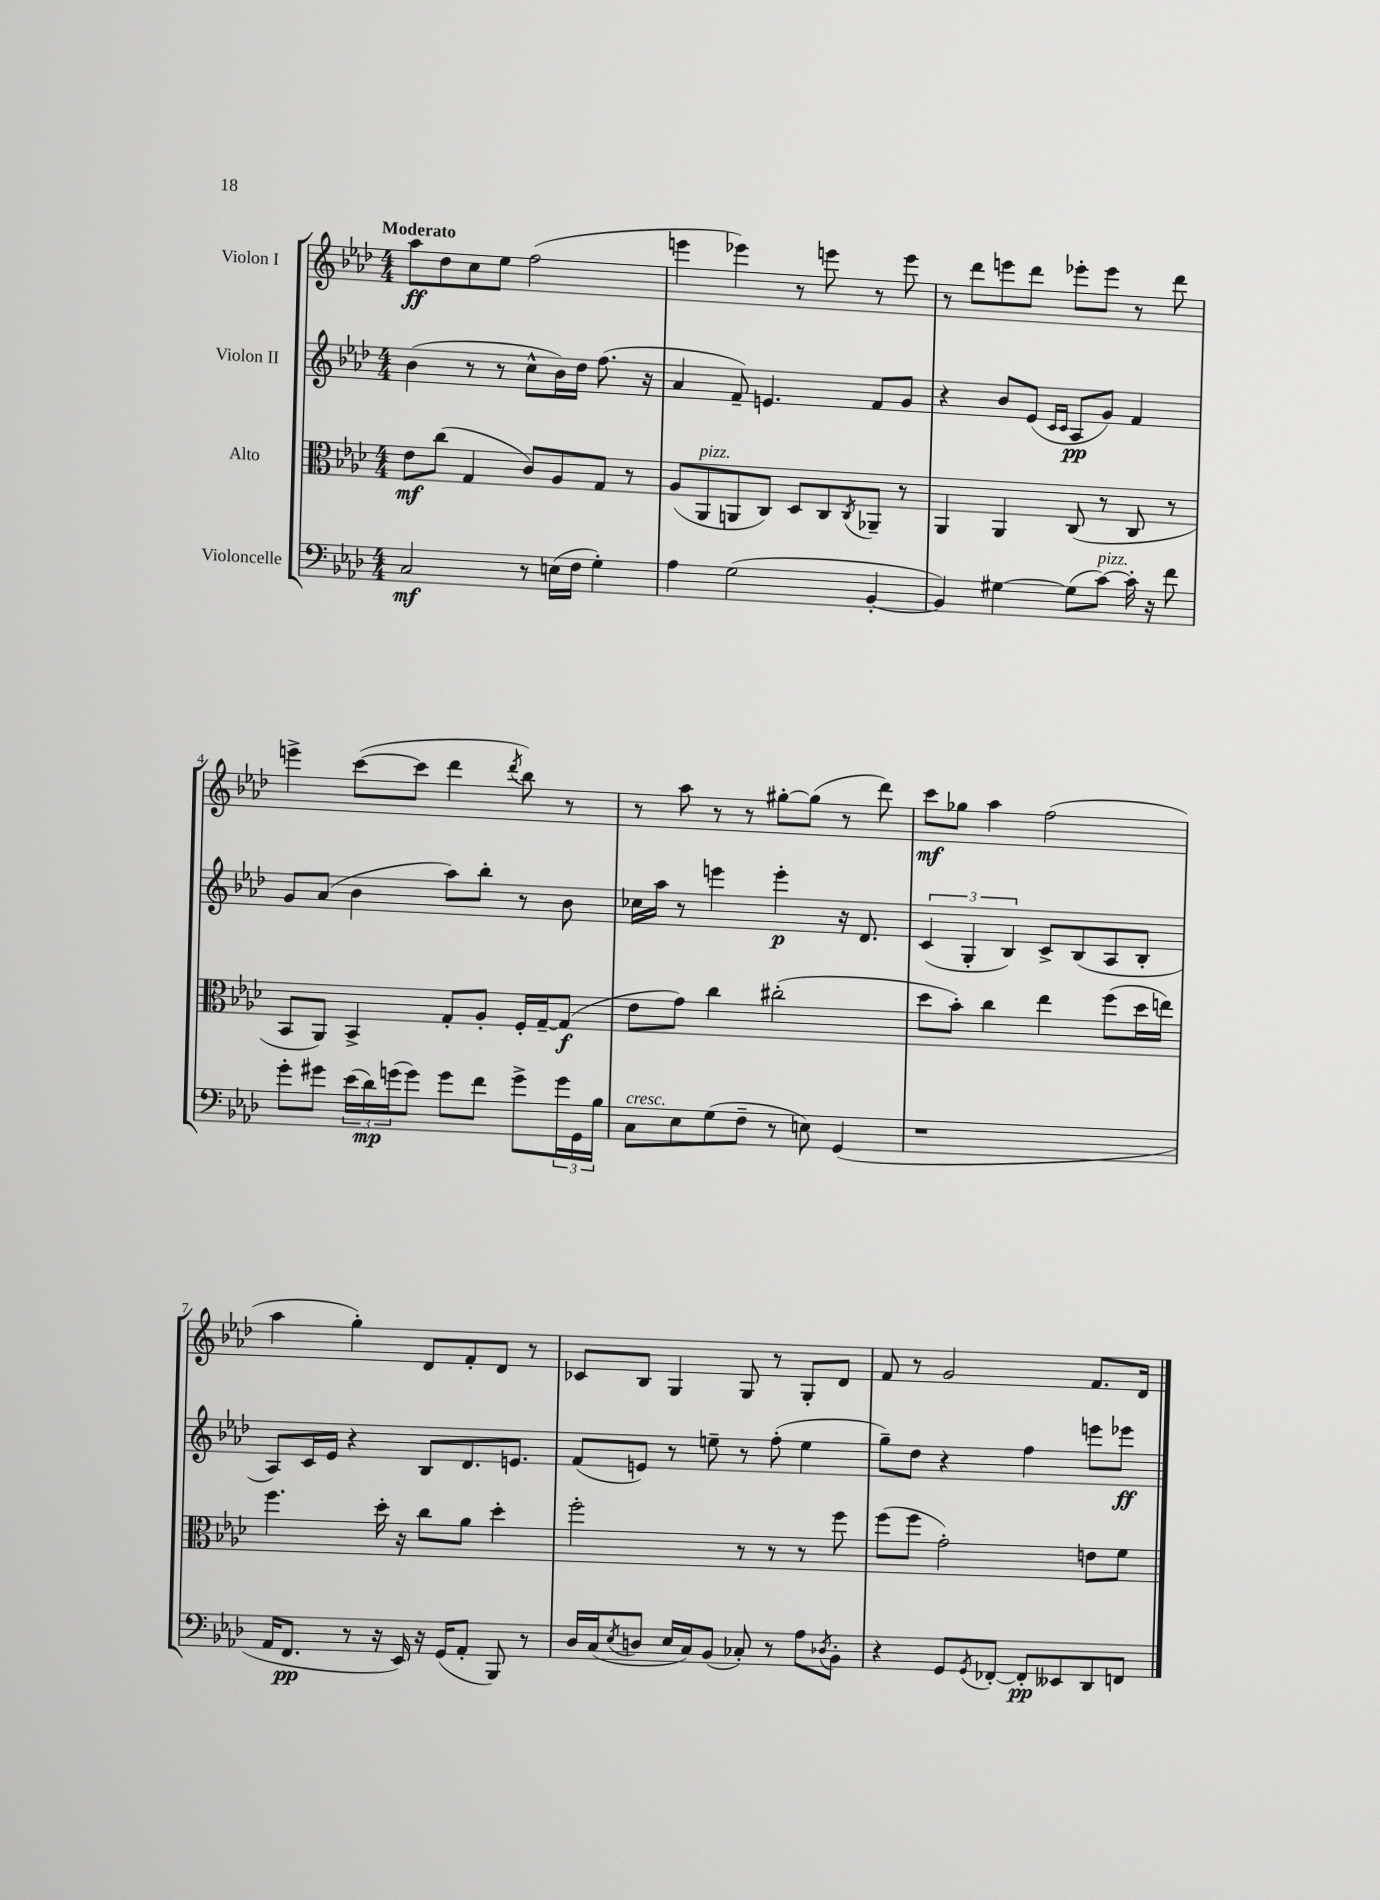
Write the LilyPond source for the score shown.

<<
\new StaffGroup <<
\new Staff = "s0" \with { instrumentName = "Violon I" } {
    \clef treble \key aes \major \numericTimeSignature \time 4/4 \tempo "Moderato"
    aes''8\ff des''8 c''8 ees''8 f''2( |
    e'''4 ees'''4) r8 e'''8 r8 e'''8 |
    r8 des'''8 e'''8 des'''8 ees'''8-. ees'''8 r8 des'''8 |
    e'''4-> c'''8~( c'''8 des'''4 \acciaccatura { des'''8 } bes''8) r8 |
    r8 aes''8 r8 r8 gis''8~-. gis''8( r8 des'''8) |
    c'''8\mf ges''8 aes''4 f''2( |
    aes''4 g''4-.) des'8 f'8-. des'8 r8 |
    ces'8 bes8 g4 g8 r8 g8-. des'8 |
    f'8 r8 g'2 f'8. des'16 \bar "|." |
}
\new Staff = "s1" \with { instrumentName = "Violon II" } {
    \clef treble \key aes \major \numericTimeSignature \time 4/4
    bes'4( r8 r8 c''8-^ bes'16) des''16 f''8.( r16 |
    aes'4 f'8--) e'4. f'8 g'8 |
    r4 bes'8 ees'8( \grace { c'16 c'16 } aes8\pp g'8) f'4 |
    g'8 aes'8( bes'4 aes''8) bes''8-. r8 bes'8 |
    ces''16 aes''16 r8 e'''4 e'''4-.\p r16 des'8. |
    \tuplet 3/2 { c'4( g4-. bes4) } c'8-> bes8( aes8 bes8-. |
    aes8) c'16 ees'16 r4 bes8 des'8. e'8. |
    f'8( e'8) r8 e''8-- r8 f''8-.( e''4 |
    g''8--) des''8 r4 f''4 e'''8 ees'''8\ff \bar "|." |
}
\new Staff = "s2" \with { instrumentName = "Alto" } {
    \clef alto \key aes \major \numericTimeSignature \time 4/4
    ees'8\mf c''8( g4 c'8) aes8 g8 r8 |
    aes8( aes,8^\markup { \italic "pizz." } a,8 c8) des8 c8 \acciaccatura { c8 } aes,8-- r8 |
    aes,4 aes,4 c8( r8 c8 r8 |
    bes,8 aes,8) bes,4-> g8-. aes8-. f16-. g16~-- g8\f( |
    ees'8 g'8) c''4 cis''2-.( |
    des''8 bes'8-.) c''4 ees''4 f''8( des''16 e''16) |
    f''4. des''16-. r16 c''8 aes'8 des''4-. |
    f''2-. r8 r8 r8 f''8 |
    f''8( f''8 g'2-.) e'8 f'8 \bar "|." |
}
\new Staff = "s3" \with { instrumentName = "Violoncelle" } {
    \clef bass \key aes \major \numericTimeSignature \time 4/4
    c2\mf r8 e16( f16 g4-.) |
    aes4 g2( bes,4~-. |
    bes,4) gis4~ gis8( c'8~^\markup { \italic "pizz." }) c'16-. r16 f'8 |
    g'8-. gis'8 \tuplet 3/2 { ees'16( des'16\mp) g'16( } g'8) g'8 f'8 g'8-> \tuplet 3/2 { g'16 g,16 bes16 } |
    c8^\markup { \italic "cresc." } ees8 g8( f8-- r8 e8) g,4( |
    r1 |
    aes,16 f,8.\pp r8 r16 ees,16) r16 g,16( aes,8-. bes,,8) r8 |
    des16 c16( \acciaccatura { ees8 } d8 ees16 c16) bes,8( ces8-.) r8 aes8 \acciaccatura { des8 } bes,8-. |
    r4 g,8 \acciaccatura { g,8 } fes,8~-. fes,8-.\pp eeses,8 des,8 f,8 \bar "|." |
}
>>
>>
